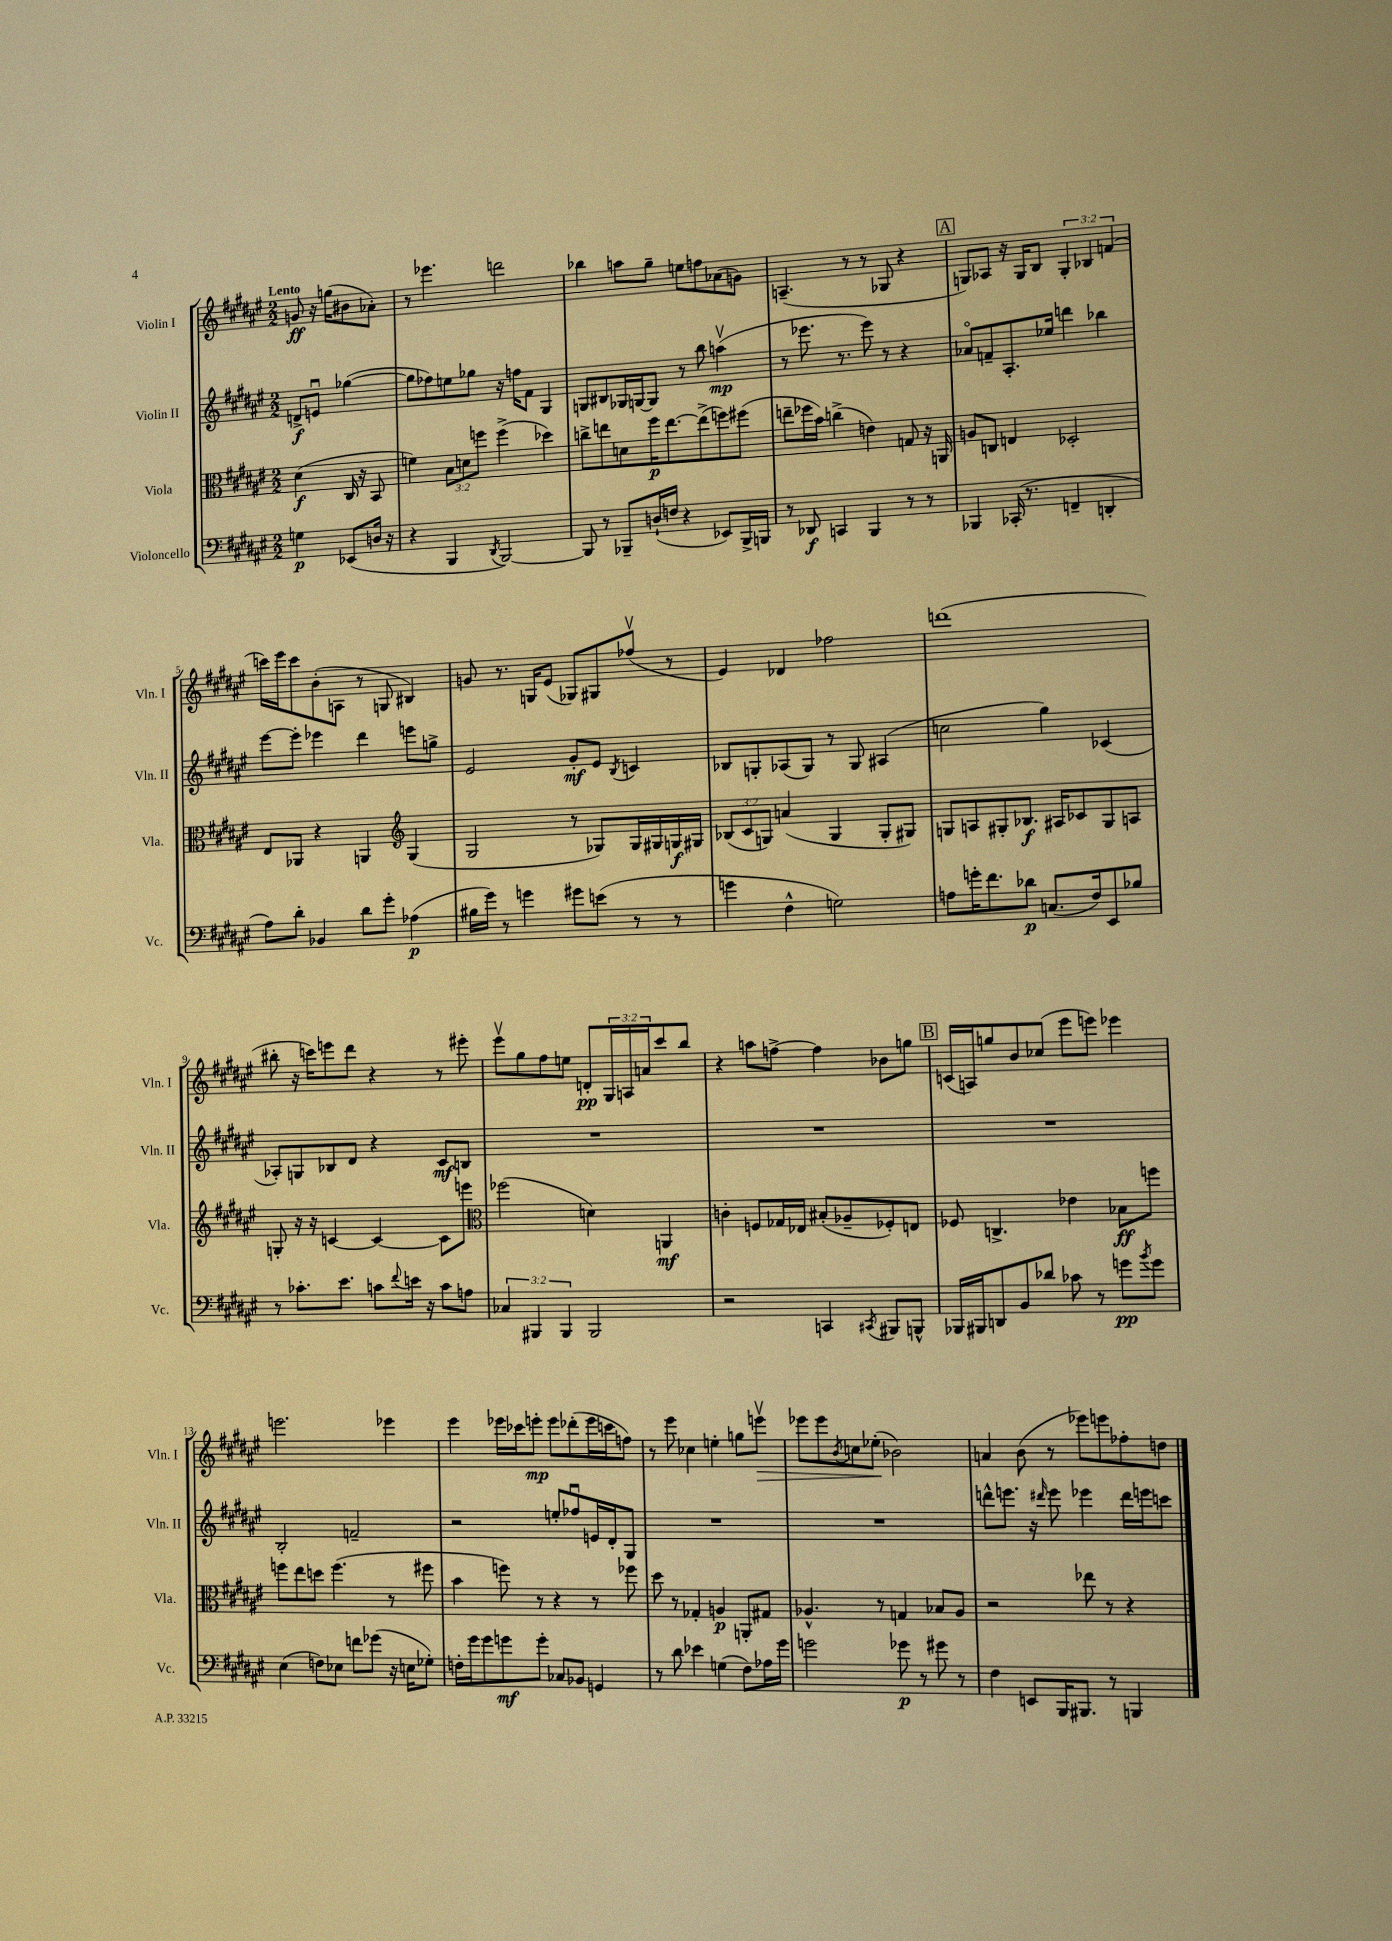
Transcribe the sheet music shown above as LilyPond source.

<<
\new StaffGroup <<
\new Staff = "s0" \with { instrumentName = "Violin I" shortInstrumentName = "Vln. I" } {
    \clef treble \key fis \major \numericTimeSignature \time 2/2 \override Staff.TupletNumber.text = #tuplet-number::calc-fraction-text \partial 2 \tempo "Lento"
    g'8\ff r16 g''16( bis'8 aes'8-.) |
    r8 ees'''4. d'''2 |
    bes''4 a''8 gis''8-- e''8 f''8 aes'8( g'8) |
    a4.--( r8 r8 ges8 r4 |
    \mark \markup { \box "A" } g8) aes8 r16 g16 b8 \tuplet 3/2 { g4-. bes4 f'4( } |
    c'''16) eis'''16 c'''8 b'8-.( a8 r8 g8 bis4) |
    g'8 r8. g16 eis'8( ges8) gis8 fes''8\upbow( r8 |
    eis'4) des'4 fes''2 |
    d'''1( |
    bis''8-. r16 c'''16) e'''8 dis'''8 r4 r8 eis'''8-. |
    eis'''8\upbow gis''8 fis''8 e''8 d'8-.\pp \tuplet 3/2 { gis16 a16 a'16 } cis'''8 b''8 |
    r4 a''8 f''8~-> f''4 bes'8 g''8 |
    \mark \markup { \box "B" } c'16( a16) g''8 b'8 ces''8( eis'''8 e'''8) ees'''4 |
    e'''2. ees'''4 |
    eis'''4 ees'''16 ces'''16 e'''8-.\mp e'''8 des'''8-.( e'''16 c'''16 f''8) |
    r8 eis'''8 ces''4 e''4-. g''8 e'''8\upbow\> |
    ees'''8 ees'''8 \acciaccatura { b'8 } c''8 ees''8-.\!( bes'2) |
    a'4 b'8( r8 ees'''8) e'''8 fes''8-. d''8 \bar "|." |
}
\new Staff = "s1" \with { instrumentName = "Violin II" shortInstrumentName = "Vln. II" } {
    \clef treble \key fis \major \numericTimeSignature \time 2/2 \partial 2
    d'8->\f e'8\downbow ges''4~( |
    ges''8 fes''8) e''8 ges''8 r16 f''16 fis'8 gis4 |
    g8 bis8 ges16 g16~ g8 r8 b''8 a''4\upbow\mp( |
    r8 ees'''8. r8. ees'''8) r8 r4 |
    \mark \markup { \box "A" } aes'8\flageolet f'8-- ais8.-. ees''16 d'''4 bes''4 |
    eis'''8~ eis'''8-. ees'''4 dis'''4 e'''8 g''8-> |
    eis'2 gis'8-.\mf eis'8 \acciaccatura { b8 } c'4 |
    bes8 g8-. aes8( g8) r8 g8 ais4( |
    c''2 gis''4) ces'4( |
    aes8-.) g8 bes8 dis'8 r4 cis'8\mf b8 |
    R1 |
    R1 |
    \mark \markup { \box "B" } R1 |
    b2-. f'2-- |
    r2 e''8-. fes''8\downbow e'16 dis'16-. gis8 |
    R1 |
    R1 |
    d'''8-^ e'''8. r16 \grace { dis'''16 } e'''8 ees'''4 dis'''16 e'''16 c'''8 \bar "|." |
}
\new Staff = "s2" \with { instrumentName = "Viola" shortInstrumentName = "Vla." } {
    \clef alto \key fis \major \numericTimeSignature \time 2/2 \override Staff.TupletNumber.text = #tuplet-number::calc-fraction-text \partial 2
    dis'4\f( cis16 r16 b,8 |
    f'4) \tuplet 3/2 { b8 d'8 f''8 } f''4->( des''4) |
    c''8-> e''8 d'8 fis''16\p e''8.~ e''8->( f''8) fis''8( |
    e''8-- fes''16 b'16) c''4->( e'4) g8 r16 a,16 |
    \mark \markup { \box "A" } a8 c8 e4 des2-. |
    eis8 aes,8 r4 a,4 \clef treble gis4( |
    gis2 r8 ges8) ges16 gis16 g16\f gis16 |
    \tuplet 3/2 { bes8( cis'8 g8) } a'4( g4 g8-. gis8) |
    g8 a8 gis8-. bes8.\f ais16 ces'8 gis8 a8 |
    g8-. r16 r16 c'4~ c'4~ c'8 e'''8 |
    \clef alto fes''2( d'4) a,4\mf |
    c'4-. f8 ges16 ees16 bis8-.( aes8-- fes8-.) e8 |
    \mark \markup { \box "B" } fes8 c4.-> ees'4 bes8\ff f''8 |
    f''8 eis''8 d''8 f''4.( r8 fis''8 |
    b'4 f''8) r8 r4 r8 fes''8 |
    dis''8 r8 ges4-. a4\p a,8-. gis8 |
    aes4.-^ r8 g4 bes8 aes8 |
    r2 ees''8 r8 r4 \bar "|." |
}
\new Staff = "s3" \with { instrumentName = "Violoncello" shortInstrumentName = "Vc." } {
    \clef bass \key fis \major \numericTimeSignature \time 2/2 \override Staff.TupletNumber.text = #tuplet-number::calc-fraction-text \partial 2
    g4\p ees,8( d16 r16 |
    r4 b,,4 \acciaccatura { dis,8 } b,,2~) |
    b,,8 r8 bes,,8-- d16-!( f16 r4 ees,8) bes,,16-> b,,16 |
    r8 des,8\f c,4 b,,4 r8 r8 |
    \mark \markup { \box "A" } bes,,4 ces,16-.( r8. f,4-- d,4-. |
    ais8) dis'8-. bes,4 dis'8 gis'8-. aes4\p( |
    bis16 gis'16) r8 g'4 gis'8 e'8( r8 r8 |
    g'4 fis4-^ g2) |
    a8 g'16-. fis'8. des'8\p c8.( fis16) eis,8 bes8 |
    r8 ces'8.-. eis'8. c'8 \appoggiatura { fis'8 } e'16 r16 c'8 a8 |
    \tuplet 3/2 { ces4 bis,,4 bis,,4 } bis,,2 |
    r2 c,4 \acciaccatura { cis,8 } bis,,8 b,,8-^ |
    \mark \markup { \box "B" } bes,,16 bis,,16 d,8 b,8 des'8 ces'8 r8 g'8\pp \acciaccatura { b'8 } g'8 |
    eis4( f8) ees8 f'8 ges'8( r16 e16 ges8-.) |
    f16-. gis'16 gis'8 g'8\mf g'8-. ces8 bes,8 g,4 |
    r8 dis'8 ees'4 g4( fis8) aes16 gis'16 |
    g'2 ges'8\p r8 gis'8 r8 |
    fis4 e,8 b,,16 bis,,8. r8 b,,4 \bar "|." |
}
>>
>>
